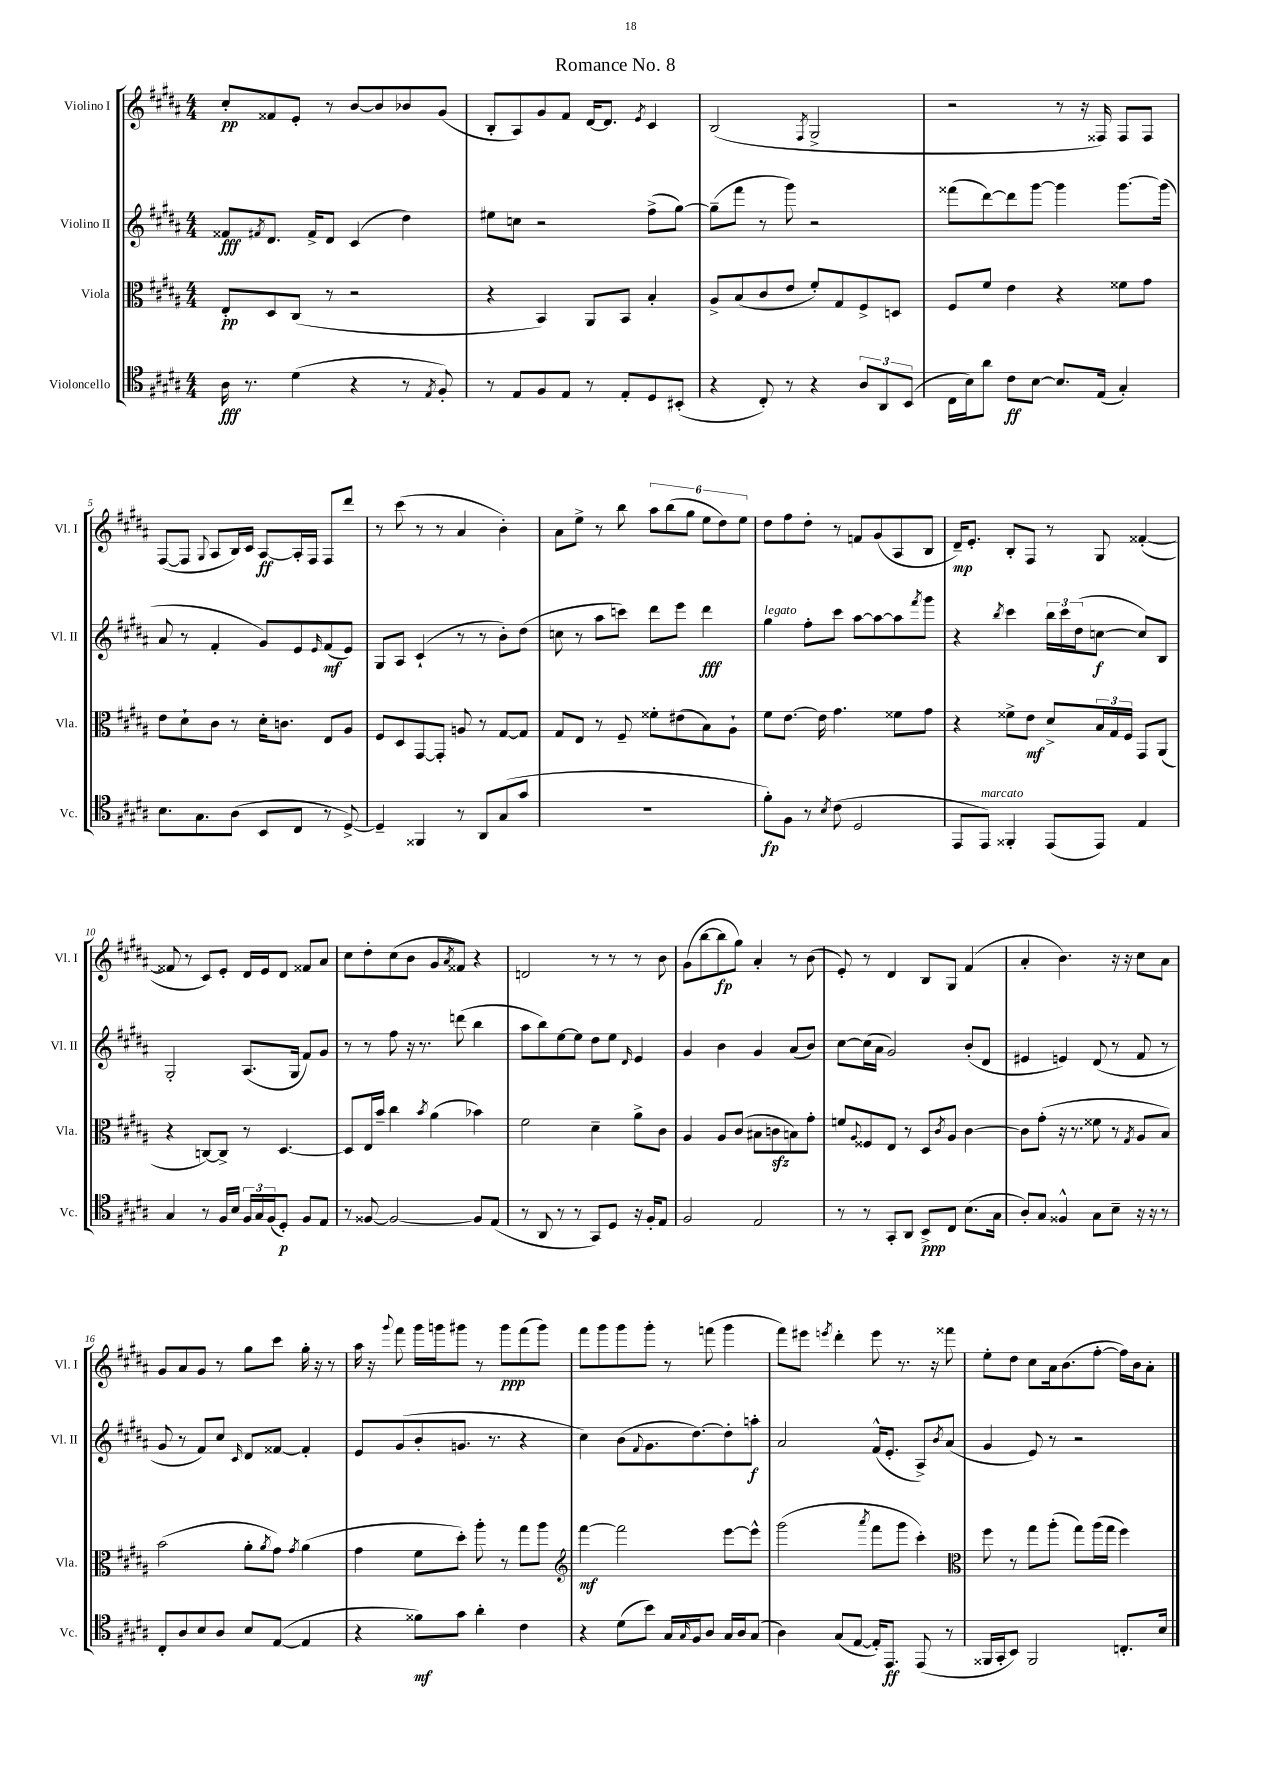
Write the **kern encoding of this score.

**kern	**kern	**kern	**kern
*staff4	*staff3	*staff2	*staff1
*clefC4	*clefC3	*clefG2	*clefG2
*k[f#c#g#d#a#]	*k[f#c#g#d#a#]	*k[f#c#g#d#a#]	*k[f#c#g#d#a#]
*M4/4	*M4/4	*M4/4	*M4/4
16A#	8E'	8f##	8cc#'
8.r	.	.	.
.	.	8qf#	.
.	8D#	8.d#	8f##
(4d#	(8C#	.	8e'
.	.	16f#^	.
.	8r	8d#	8r
4r	2r	(4c#	[8b
.	.	.	8b]
8r	.	4dd#)	8b-
8qE	.	.	.
8F#')	.	.	(8g#
=	=	=	=
8r	4r	8ee#	8B'
8E	.	8cc	8A#)
8F#	4BB)	2r	8g#
8E	.	.	8f#
8r	8AA#	.	[16d#
.	.	.	8.d#]
8E'	8BB	.	.
.	.	.	8qe
8D#	4B'	(8ff#^	4c#
(8BB#'	.	[8gg#)	.
=	=	=	=
4r	8A#^	(8gg#~]	(2B
.	(8B	8fff#	.
8C#')	8c#	8r	.
8r	8e	8ggg#)	.
.	.	.	8qF#
4r	8f#')	2r	2G#^
.	8G#	.	.
12A#	8F#^	.	.
12AA#	.	.	.
.	8D	.	.
(12BB	.	.	.
=	=	=	=
16C#	8F#	(8fff##	2r
16B)	.	.	.
8a#	8f#	[8ddd#)	.
8c#	4e	8ddd#]	.
[8B	.	[8ggg#	.
8.B]	4r	4ggg#]	8r
.	.	.	16r
(16E	.	.	16F##)
4G#')	8f##	[8.ggg#	8F##
.	8g#	.	8F##
.	.	(16ggg#]	.
=	=	=	=
8.B	8e	8a#	([8F#
.	8d#`	8r	8F#]
8.G#	.	.	.
.	.	.	8qqG#
.	8c#	4f#'	8A#
(8A#	8r	.	16B)
.	.	.	16c#
8BB	16d#'	8g#)	[8A#
.	8.c	.	.
8C#	.	8e	16A#']
.	.	.	16F#
.	.	16qqe	.
8r	8E	(8f#	8F#
[8D#^)	8A#	8e)	8ddd#
=	=	=	=
4D#~]	8F#	8G#	8r
.	8D#	8A#	(8ccc#
4FF##	[8GG#	(4c#`	8r
.	8GG#']	.	8r
8r	8A	8r	4a#
8AA#	8r	8r	.
(8G#	[8G#	8b')	4b')
8g#	8G#]	(8dd#	.
=	=	=	=
1r	8G#	8cc	8a#
.	8E	8r	8ee^
.	8r	8aa#	8r
.	8F#~	8ccc)	8bb
.	8f##'	8ddd#	12aa#
.	.	.	(12bb
.	(8e#	8eee	.
.	.	.	12gg#
.	8B)	4ddd#	12ee
.	.	.	12dd#)
.	8A#`	.	.
.	.	.	12ee
=	=	=	=
8f#')	8f#	4gg#	8dd#
8F#	[8.e	.	8ff#
8r	.	8ff#'	8dd#'
.	16e]	.	.
8qB	.	.	.
(8c#	4.g#	8ccc#	8r
2D#	.	[8aa#	8f
.	.	8aa#_	(8g#
.	8f##	8aa#]	8A#
.	.	8qfff#	.
.	8g#	8ggg#	8B
=	=	=	=
8EE	4r	4r	16d#~)
.	.	.	8.e'
8EE)	.	.	.
.	.	8qbb	.
4FF##'	8f##^	4ccc#	8B'
.	8e	.	8F#
(8EE	8d#^	24bb	8r
.	.	24ccc#	.
.	.	(24dd#	.
8EE)	24B	[8cc	8G#
.	24G#	.	.
.	24F#	.	.
4E	8GG#	8cc])	([4f##'
.	(8AA#	8B	.
=	=	=	=
4G#	4r	2G#'	8f##]
.	.	.	8r
8r	[8C)	.	8c#)
16F#	8C^]	.	8e'
16B	.	.	.
24F#	8r	(8.A#	16d#
24G#	.	.	.
.	.	.	16e
(24F#	.	.	.
8D#')	[4.D#	.	8d#
.	.	16G#	.
8F#	.	8f#)	8f##
8E	.	8g#	8a#
=	=	=	=
8r	8D#]	8r	8cc#
[8F##	16E	8r	8dd#'
.	16b~	.	.
2F##_	4cc#	8ff#	(8cc#
.	.	16r	8b
.	.	8.r	.
.	8qb	.	.
.	(4a#	.	8g#
.	.	.	8qa#
.	.	(8ddd	8f##)
8F##]	4b-)	4bb	4r
(8E	.	.	.
=	=	=	=
8r	2f#	8aa#	2d
8AA#	.	8bb)	.
8r	.	[8ee	.
8r	.	8ee]	.
8GG#)	4d#~	8dd#	8r
8D#	.	8ee	8r
.	.	16qqd#	.
16r	8a#^	4e	8r
16F#'	.	.	.
8E	8c#	.	8b
=	=	=	=
2F#	4A#	4g#	(8g#
.	.	.	[8bb
.	8A#	4b	8bb]
.	(8c#	.	8gg#)
2E	8B#	4g#	4a#'
.	8c	.	.
.	8B)	(8a#	8r
.	8g#'	8b)	(8b
=	=	=	=
8r	8f	[8cc#	8e')
.	8qqA#	.	.
8r	8F##	(16cc#]	8r
.	.	16a#	.
8GG#'	8E	2g#)	4d#
8AA#	8r	.	.
8BB^	8D#	.	8B
.	8qc#	.	.
8C#	8A#	.	8G#
(8.B	[4c#	(8b'	(4f#
.	.	8d#	.
16G#	.	.	.
=	=	=	=
8A#')	8c#]	4e#	4a#'
8G#	(8g#'	.	.
4F##^^	16r	4e)	4.b)
.	8.r	.	.
8G#	8f##	(8d#	.
8B~	8r	8r	16r
.	.	.	16r
.	8qG#	.	.
16r	8A#	8f#	8cc#
16r	.	.	.
8r	8B)	8r	8a#
=	=	=	=
8C#'	(2b	8g#	8g#
8A#	.	8r	8a#
8B	.	8f#)	8g#
8A#	.	8cc#	8r
.	.	16qqc#	.
8B	8a#'	8d#	8gg#
.	8qa#	.	.
([8E	8g#)	[8f##	8ccc#
.	8qg#	.	.
4E]	(4a#	4f##']	16gg#'
.	.	.	16r
.	.	.	8r
=	=	=	=
4r	4g#	8e	16aa#
.	.	.	16r
.	.	.	8qqggg#
.	.	(8g#	8fff#
8f##)	8f#	8b'	16ggg#
.	.	.	16ggg
8g#	8dd#')	8.g	8ggg#
4a#'	8aa#'	.	8r
.	.	8.r	.
.	8r	.	8ggg#
4c#	8gg#	4r	(8fff#
.	8aa#	.	8ggg#)
=	=	=	=
*	*clefG2	*	*
4r	[4fff#	4cc#)	8fff#
.	.	.	8ggg#
(8d#	2fff#]	(8b	8ggg#
.	.	8qqf#	.
8b)	.	8.g#	8ggg#'
16G#	.	.	8r
16qqG#	.	.	.
16F#	.	[8.dd#)	.
8A#	.	.	(8fff
16G#	[8eee	8dd#']	4ggg#
16A#	.	.	.
(8G#	8eee^^]	8aa'	.
=	=	=	=
4A#)	(2ggg#	2a#	8fff#)
.	.	.	8eee#
.	.	.	8qeee
(8G#	.	.	4ddd#'
[8E	.	.	.
.	8qaaa#	.	.
16E'])	8fff#	(16f#^^	8eee
8.EE	.	8.e'	.
.	8ggg#	.	8.r
(8EE	4ccc#')	8A#^)	.
.	.	.	16r
.	.	8qb	.
8r	.	(8a#	8fff##
=	=	=	=
*	*clefC3	*	*
16FF##	8ff#	4g#	8ee'
16GG#'	.	.	.
8BB)	8r	.	8dd#
2FF##	8gg#	8e)	8cc#
.	(8aa#'	8r	16a#
.	.	.	(8.b
.	8gg#)	2r	.
.	(16aa#	.	[8ff#'
.	16gg#	.	.
8.C'	4ff#)	.	16ff#])
.	.	.	16b
.	.	.	8a#'
16B	.	.	.
==	==	==	==
*-	*-	*-	*-
